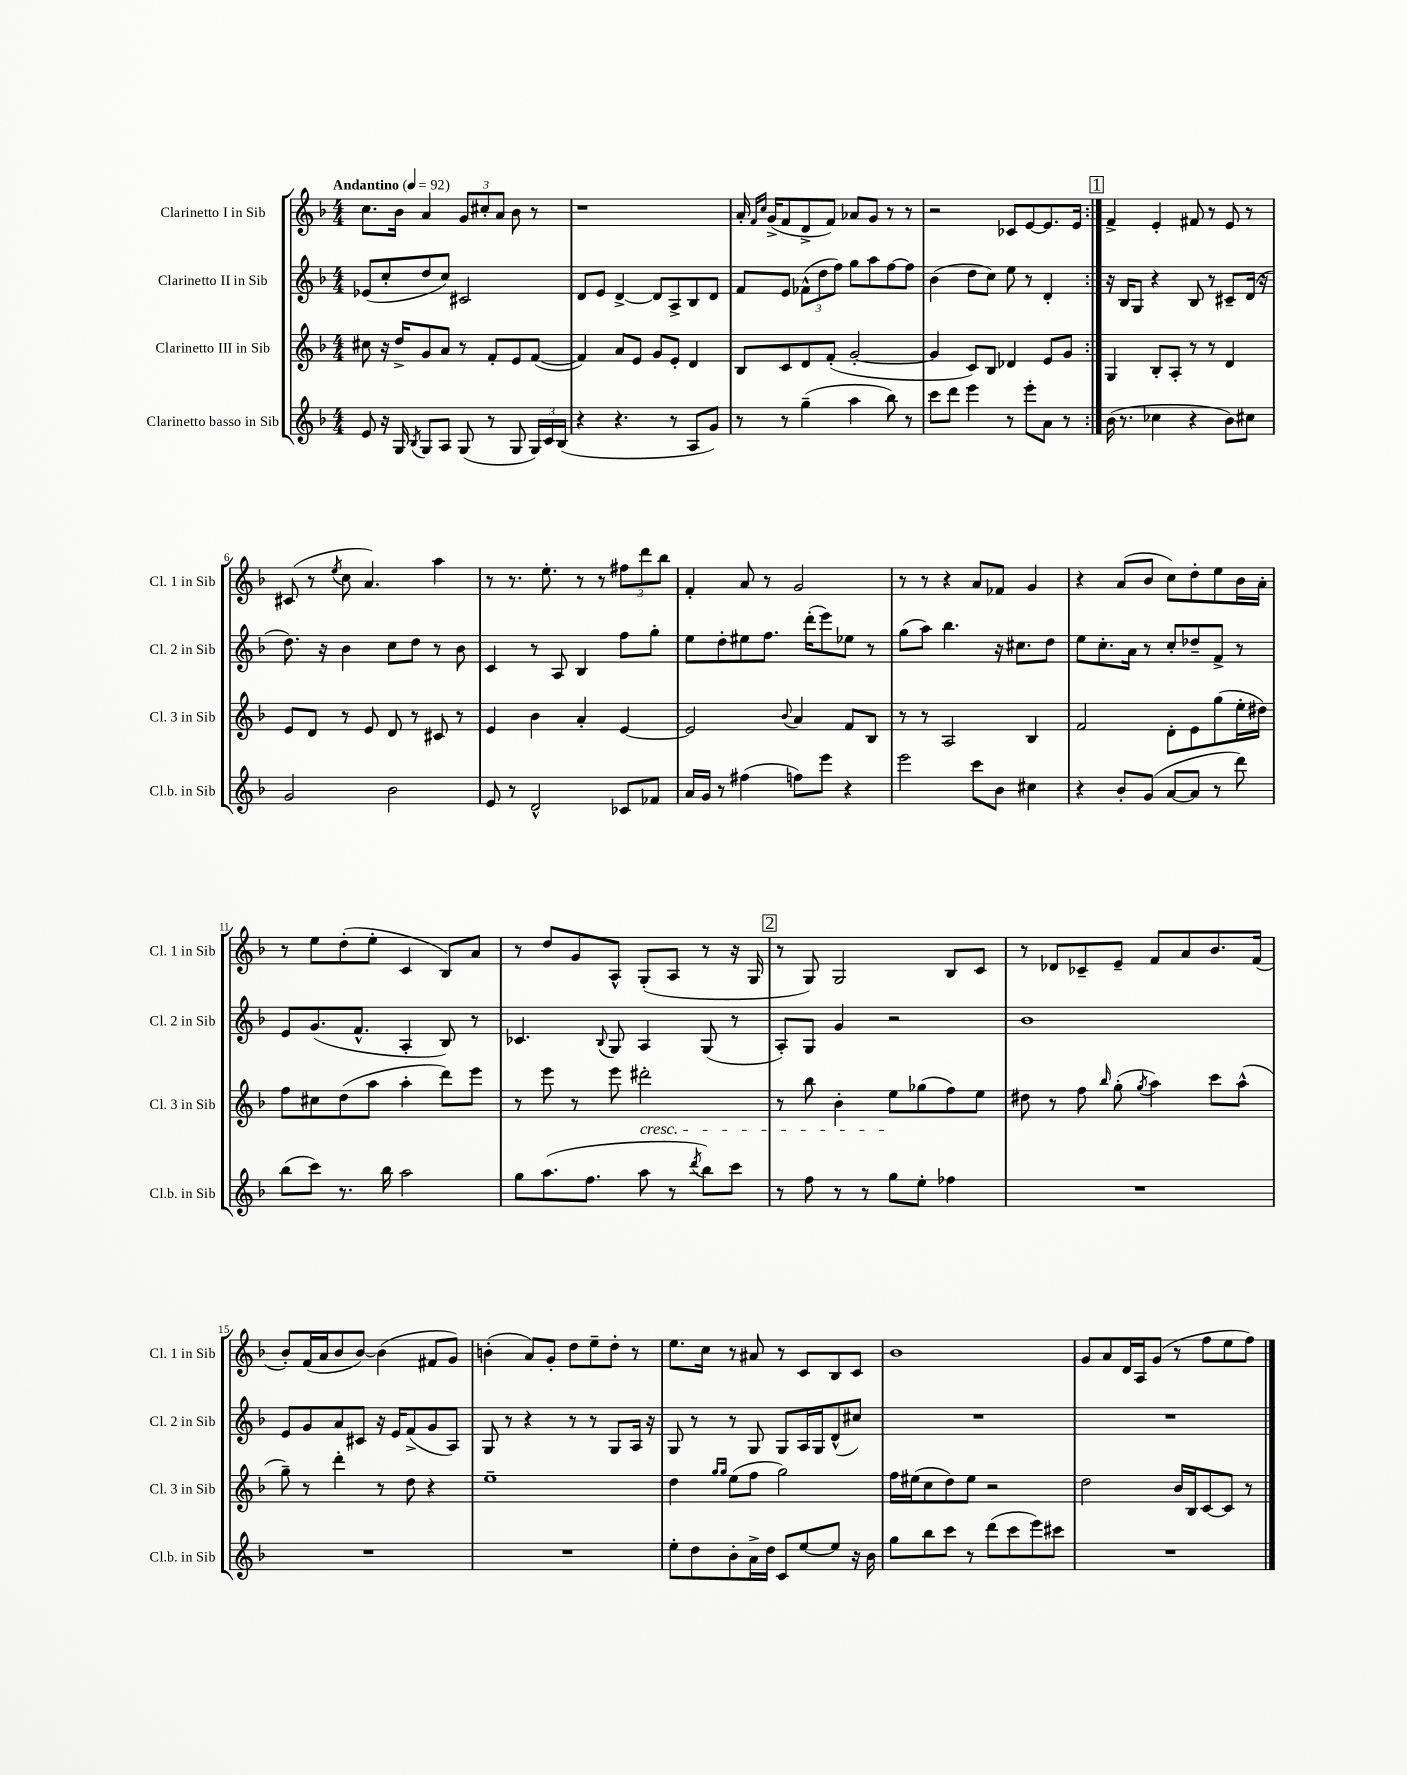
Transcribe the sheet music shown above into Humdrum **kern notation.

**kern	**kern	**kern	**kern
*staff4	*staff3	*staff2	*staff1
*clefG2	*clefG2	*clefG2	*clefG2
*k[b-]	*k[b-]	*k[b-]	*k[b-]
*M4/4	*M4/4	*M4/4	*M4/4
*MM92	*MM92	*MM92	*MM92
8e	8cc#	(8e-	8.cc
16r	16r	8cc'	.
16G	16dd^	.	16b-
8qB-	.	.	.
8G	8g	8dd	4a
8A	8a	8cc)	.
(8G	8r	2c#	12g
.	.	.	12cc#'
8r	8f'	.	.
.	.	.	12a
8G	8e	.	8b-
24G)	([8f	.	8r
24c	.	.	.
(24B-	.	.	.
=	=	=	=
4r	4f])	8d	1r
.	.	8e	.
4.r	8a	[4d^	.
.	8e	.	.
.	8g	8d]	.
8r	8e'	8A^	.
8A	4d	8B-	.
8g)	.	8d	.
=	=	=	=
8r	8B-	8f	16a'
.	.	.	16qqf
.	.	.	16qqcc
.	.	.	(16g^
8r	8c	8e	8f
(4gg~	8d	(12f-^^	8d^
.	.	12dd	.
.	(8f'	.	8f)
.	.	12ff)	.
4aa	[2g'	8gg	8a-
.	.	8aa	8g
8bb-)	.	[8ff	8r
8r	.	8ff]	8r
=	=	=	=
8ccc	4g]	(4b-	2r
8ddd	.	.	.
4eee	8c)	8dd	.
.	8B-	8cc)	.
8r	4d-	8ee	8c-
8eee'	.	8r	[8e
8a	8e	4d'	8.e]
8r	8g	.	.
.	.	.	16e
=:|!	=:|!	=:|!	=:|!
(16b-	4G	16r	4f^
8.r	.	16B-	.
.	.	8G	.
4cc-	8B-'	4r	4e'
.	8A'	.	.
4r	8r	8B-	8f#
.	8r	8r	8r
8b-)	4d	8c#~	8e
8cc#	.	(16d	8r
.	.	16r	.
=	=	=	=
2g	8e	8.dd)	(8c#
.	8d	.	8r
.	.	16r	.
.	.	.	8qee
.	8r	4b-	8cc
.	8e	.	4.a)
2b-	8d	8cc	.
.	8r	8dd	.
.	8c#	8r	4aa
.	8r	8b-	.
=	=	=	=
8e	4e	4c	8r
8r	.	.	8.r
2d^^	4b-	8r	.
.	.	.	8.ee'
.	.	8A	.
.	4a'	4B-	8r
.	.	.	8r
8c-	[4e	8ff	12ff#
.	.	.	12ddd
8f-	.	8gg'	.
.	.	.	12bb-
=	=	=	=
16a	2e]	8ee	4f'
16g	.	.	.
8r	.	8dd'	.
(4ff#	.	8ee#	8a
.	.	8.ff	8r
.	8qqb-	.	.
8ff)	4a	.	2g
.	.	(16ddd'	.
8eee	.	8eee)	.
4r	8f	8ee-	.
.	8B-	8r	.
=	=	=	=
2eee	8r	(8gg	8r
.	8r	8aa)	8r
.	2A	4.bb-	4r
8ccc	.	.	8a
8b-	.	16r	8f-
.	.	8.cc#	.
4cc#	4B-	.	4g
.	.	8dd	.
=	=	=	=
4r	2f	8ee	4r
.	.	8.cc'	.
8b-'	.	.	(8a
.	.	16a	.
(8g	.	8r	8b-
[8a	8d'	8cc'	8cc)
8a]	8e	8dd-~	8dd'
8r	(8gg	8f^	8ee
8ddd)	16ee'	8r	16b-
.	16dd#)	.	16a'
=	=	=	=
(8bb-	8ff	8e	8r
8ccc)	8cc#	(8.g	8ee
8.r	(8dd	.	(8dd'
.	.	8.f^^	.
.	8aa	.	8ee'
16bb-	.	.	.
2aa	4aa'	4A'	4c
.	8ddd)	8B-)	8B-)
.	8eee	8r	8a
=	=	=	=
8gg	8r	4.c-	8r
(8.aa	8eee	.	8dd
.	8r	.	8g
8.ff	.	.	.
.	.	8qqB-	.
.	8eee	8G	8A^^
8aa	2ddd#'	4A	(8G'
8r	.	.	8A
8qddd	.	.	.
8bb-)	.	(8G	8r
8ccc	.	8r	16r
.	.	.	16G
=	=	=	=
8r	8r	8A')	8r
8ff	8bb-	8G	8G)
8r	4b-'	4g	2G
8r	.	.	.
8gg	8ee	2r	.
8ee'	(8gg-	.	.
4ff-	8ff)	.	8B-
.	8ee	.	8c
=	=	=	=
1r	8dd#	1b-	8r
.	8r	.	8d-
.	8ff	.	8c-~
.	16qqbb-	.	.
.	(8gg'	.	8e~
.	8qgg	.	.
.	4aa)	.	8f
.	.	.	8a
.	8ccc	.	8.b-
.	(8aa^^	.	.
.	.	.	(16f
=	=	=	=
1r	8gg~)	8e	8b-')
.	8r	8g	(16f
.	.	.	16a
.	4ddd'	8a	8b-
.	.	8c#	[8b-)
.	8r	16r	(4b-]
.	.	16e	.
.	8dd	(8f^	.
.	4r	8g	8f#
.	.	8A)	8g)
=	=	=	=
1r	1ee~	8G	(4b'
.	.	8r	.
.	.	4r	8a)
.	.	.	8g'
.	.	8r	8dd
.	.	8r	8ee~
.	.	8G	8dd'
.	.	16A	8r
.	.	16r	.
=	=	=	=
8ee'	4dd	8G	8.ee
8dd	.	8r	.
.	.	.	16cc
.	16qqgg	.	.
.	16qqgg	.	.
8b-'	(8ee	8r	8r
16a^	8ff	8G	8a#
16dd	.	.	.
8c	2gg)	8G	8r
[8ee	.	16A	8c
.	.	16G	.
8ee]	.	(8d^^	8B-
16r	.	8cc#)	8c
16b-	.	.	.
=	=	=	=
8gg	16ff	1r	1b-
.	(16ee#	.	.
8bb-	8cc	.	.
8ccc	8dd)	.	.
8r	8ee#	.	.
(8ddd	2r	.	.
8ccc	.	.	.
8eee)	.	.	.
8ccc#	.	.	.
=	=	=	=
1r	2dd	1r	8g
.	.	.	8a
.	.	.	16d
.	.	.	16A
.	.	.	(8g
.	16b-	.	8r
.	16B-	.	.
.	[8c	.	8ff
.	8c]	.	8ee
.	8r	.	8ff)
==	==	==	==
*-	*-	*-	*-
